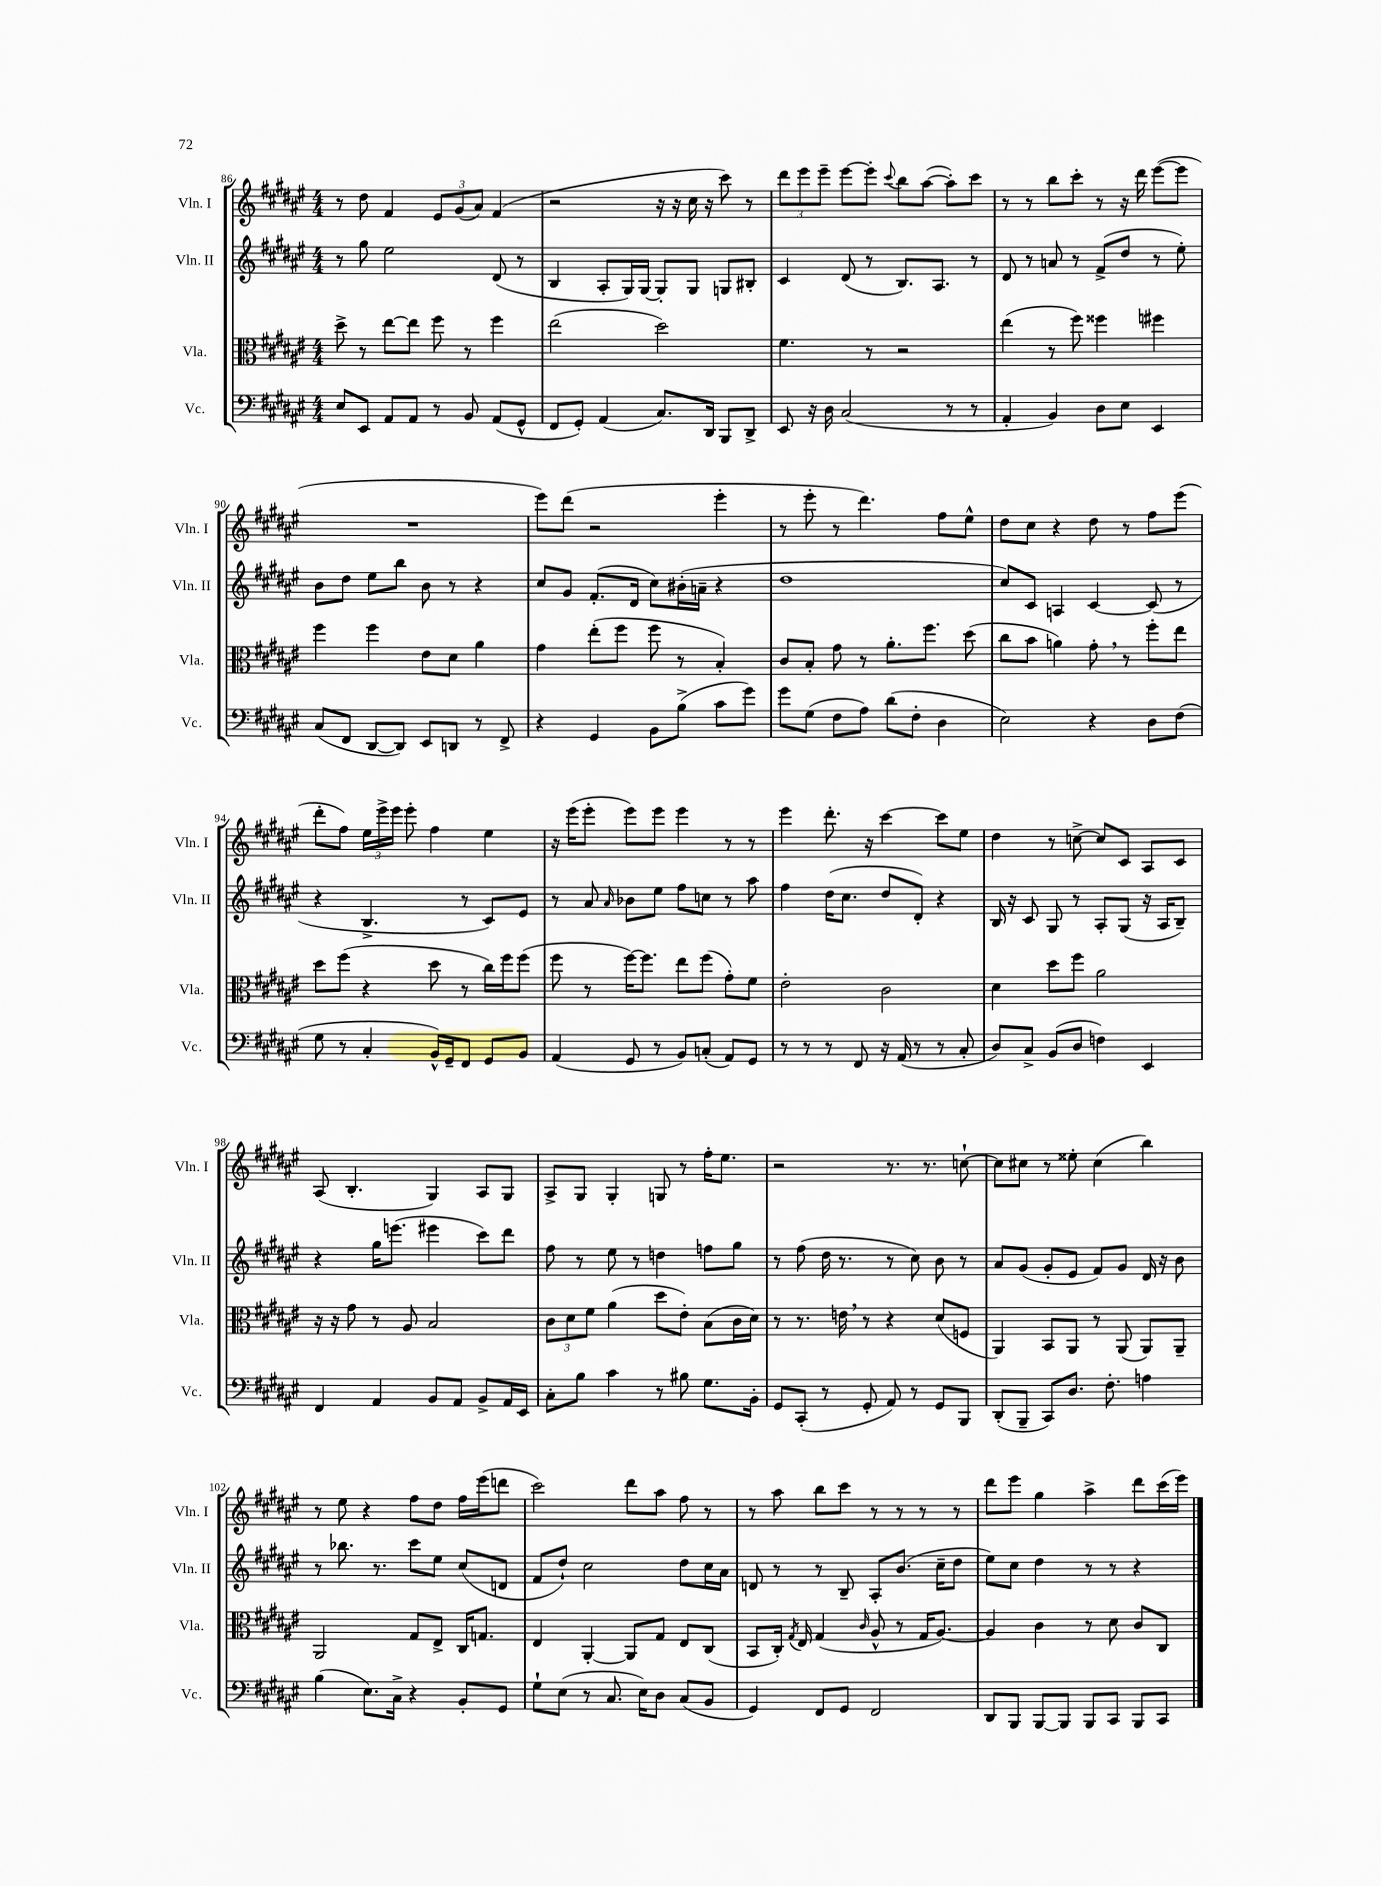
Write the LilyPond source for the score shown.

<<
\new StaffGroup <<
\new Staff = "s0" \with { instrumentName = "Vln. I" shortInstrumentName = "Vln. I" } {
    \clef treble \key fis \major \numericTimeSignature \time 4/4
    \autoBeamOff r8 dis''8 fis'4 \tuplet 3/2 { eis'8[ gis'8( ais'8]) } fis'4( |
    r2 r16 r16 cis''16 r16 cis'''8) r8 |
    \tuplet 3/2 { dis'''8[ eis'''8 eis'''8]-- } eis'''8[~ eis'''8]-. \appoggiatura { cis'''8 } b''8[ ais''8]~( ais''8[-.) cis'''8] |
    r8 r8 b''8[ cis'''8]-. r8 r16 dis'''16 eis'''8[~( eis'''8] |
    R1 |
    eis'''8[) dis'''8]( r2 eis'''4-. |
    r8 eis'''8-. r8 dis'''4.) fis''8[ eis''8]-^ |
    dis''8[ cis''8] r4 dis''8 r8 fis''8[ eis'''8]( |
    dis'''8[-. fis''8]) \tuplet 3/2 { eis''16[ eis'''16-> eis'''16] } eis'''8-. fis''4 eis''4 |
    r16 eis'''16[( eis'''8]-. eis'''8[) eis'''8] eis'''4 r8 r8 |
    eis'''4 dis'''8.-. r16 cis'''4~ cis'''8[ eis''8] |
    dis''4 r8 c''8~-> c''8[ cis'8] ais8[ cis'8] |
    ais8( b4.-. gis4) ais8[ gis8] |
    ais8[-> gis8] gis4-. g8 r8 fis''16[-. eis''8.] |
    r2 r8. r8. c''8~-! |
    c''8[ cis''8] r8 eisis''8-. cis''4( b''4) |
    r8 eis''8 r4 fis''8[ dis''8] fis''16[ eis'''16( d'''8] |
    cis'''2) dis'''8[ ais''8] fis''8 r8 |
    r8 ais''8 b''8[ cis'''8] r8 r8 r8 r8 |
    dis'''8[ eis'''8] gis''4 ais''4-> dis'''8[ cis'''16( eis'''16]) \bar "|." |
}
\new Staff = "s1" \with { instrumentName = "Vln. II" shortInstrumentName = "Vln. II" } {
    \clef treble \key fis \major \numericTimeSignature \time 4/4
    \autoBeamOff r8 gis''8 eis''2 dis'8( r8 |
    b4 ais8[-. gis16) gis16]~ gis8[-. gis8] g8[ bis8]-. |
    cis'4 dis'8( r8 b8.[) ais8.] r8 |
    dis'8 r8 a'8 r8 fis'8[->( dis''8] r8 eis''8-.) |
    b'8[ dis''8] eis''8[ b''8] b'8 r8 r4 |
    cis''8[ gis'8] fis'8.[-.( dis'16] cis''8[) bis'16-.( a'16]-- r4 |
    dis''1 |
    cis''8[) cis'8] a4 cis'4~ cis'8( r8 |
    r4 b4.-> r8 cis'8[) eis'8] |
    r8 ais'8 \grace { ais'16 } bes'8[ eis''8] fis''8[ c''8] r8 ais''8 |
    fis''4 dis''16[( cis''8.] dis''8[ dis'8]-.) r4 |
    b16 r16 cis'8 gis8 r8 ais8[-. gis8]( r16 ais16[ b8]--) |
    r4 gis''16[ e'''8.]( eis'''4 cis'''8[) dis'''8] |
    fis''8 r8 eis''8 r8 d''4 f''8[ gis''8] |
    r8 fis''8( dis''16 r8. r8 cis''8) b'8 r8 |
    ais'8[ gis'8]( gis'8[-. eis'8] fis'8[) gis'8] dis'16 r16 b'8 |
    r8 bes''8. r8. cis'''8[ eis''8] cis''8[( d'8] |
    fis'8[ dis''8]-!) cis''2 dis''8[ cis''16 ais'16] |
    d'8 r8 r8 b8-- ais8[-. b'8.]( cis''16[-- dis''8] |
    eis''8[) cis''8] dis''4 r8 r8 r4 \bar "|." |
}
\new Staff = "s2" \with { instrumentName = "Vla." shortInstrumentName = "Vla." } {
    \clef alto \key fis \major \numericTimeSignature \time 4/4
    \autoBeamOff dis''8-> r8 eis''8[~ eis''8] fis''8 r8 fis''4 |
    eis''2( dis''2) |
    fis'4. r8 r2 |
    eis''4( r8 fis''8) fisis''4 fis''4 |
    fis''4 fis''4 eis'8[ dis'8] ais'4 |
    gis'4 eis''8[-.( fis''8] fis''8 r8 b4-.) |
    cis'8[ b8]-. gis'8 r8 ais'8.[-. fis''8.] dis''8( |
    cis''8[ b'8] a'4) gis'8-. \breathe r8 fis''8[-. eis''8] |
    dis''8[ fis''8]( r4 dis''8 r8 cis''16[) fis''16 fis''8]( |
    fis''8 r8 fis''16[~) fis''8.] eis''8[ fis''8]( gis'8[-.) fis'8] |
    eis'2-. cis'2 |
    dis'4 dis''8[ fis''8] ais'2 |
    r16 r16 gis'8 r8 ais8 b2 |
    \tuplet 3/2 { cis'8[ dis'8 fis'8] } ais'4( dis''8[ eis'8]-.) b8[( cis'16 dis'16]) |
    r8 r8. e'16 \breathe r8 r4 dis'8[( f8] |
    ais,4) b,8[ ais,8] r8 ais,8( ais,8[) ais,8]-- |
    ais,2 gis8[ eis8]-> cis16[ g8.] |
    eis4 ais,4~-. ais,8[ gis8] eis8[ cis8]( |
    b,8[ cis16]-.) \acciaccatura { gis8 } eis16 gis4( \grace { cis'16 } ais8-^ r8 gis16[ ais8.]~) |
    ais4 cis'4 r8 dis'8 cis'8[ cis8] \bar "|." |
}
\new Staff = "s3" \with { instrumentName = "Vc." shortInstrumentName = "Vc." } {
    \clef bass \key fis \major \numericTimeSignature \time 4/4
    \autoBeamOff eis8[ eis,8] ais,8[ ais,8] r8 b,8 ais,8[( gis,8]-^ |
    fis,8[ gis,8]-.) ais,4( cis8.[) dis,16] b,,8[ dis,8]-> |
    eis,8 r16 dis16 cis2( r8 r8 |
    ais,4-. b,4) dis8[ eis8] eis,4 |
    cis8[( fis,8] dis,8[~ dis,8]) eis,8[ d,8] r8 fis,8-> |
    r4 gis,4 b,8[ b8]->( cis'8[ gis'8]) |
    gis'8[ gis8]( fis8[ ais8]) dis'8[( fis8]-. dis4 |
    eis2) r4 dis8[ fis8]( |
    gis8 r8 cis4-. b,16[-^) gis,16-- fis,8] gis,8[ b,8] |
    ais,4( gis,8 r8 b,8[) c8]-.( ais,8[) gis,8] |
    r8 r8 r8 fis,8 r16 ais,16( r8 r8 cis8-. |
    dis8[) cis8]-> b,8[( dis8] f4) eis,4 |
    fis,4 ais,4 b,8[ ais,8] b,8[-> ais,16 eis,16] |
    cis8[-. b8] cis'4 r8 bis8 gis8.[ b,16]-. |
    gis,8[ cis,8]-.( r8 gis,8-. ais,8) r8 gis,8[ b,,8] |
    dis,8[-.( b,,8]-- cis,8[) dis8.] fis8.-. a4 |
    b4( eis8.[) cis16]-> r4 b,8[-. gis,8] |
    gis8[-! eis8]( r8 cis8. eis16[) dis8] cis8[( b,8] |
    gis,4) fis,8[ gis,8] fis,2 |
    dis,8[ b,,8] b,,8[~ b,,8] b,,8[ cis,8] b,,8[ cis,8] \bar "|." |
}
>>
>>
\layout { \context { \Score currentBarNumber = #86 } }
